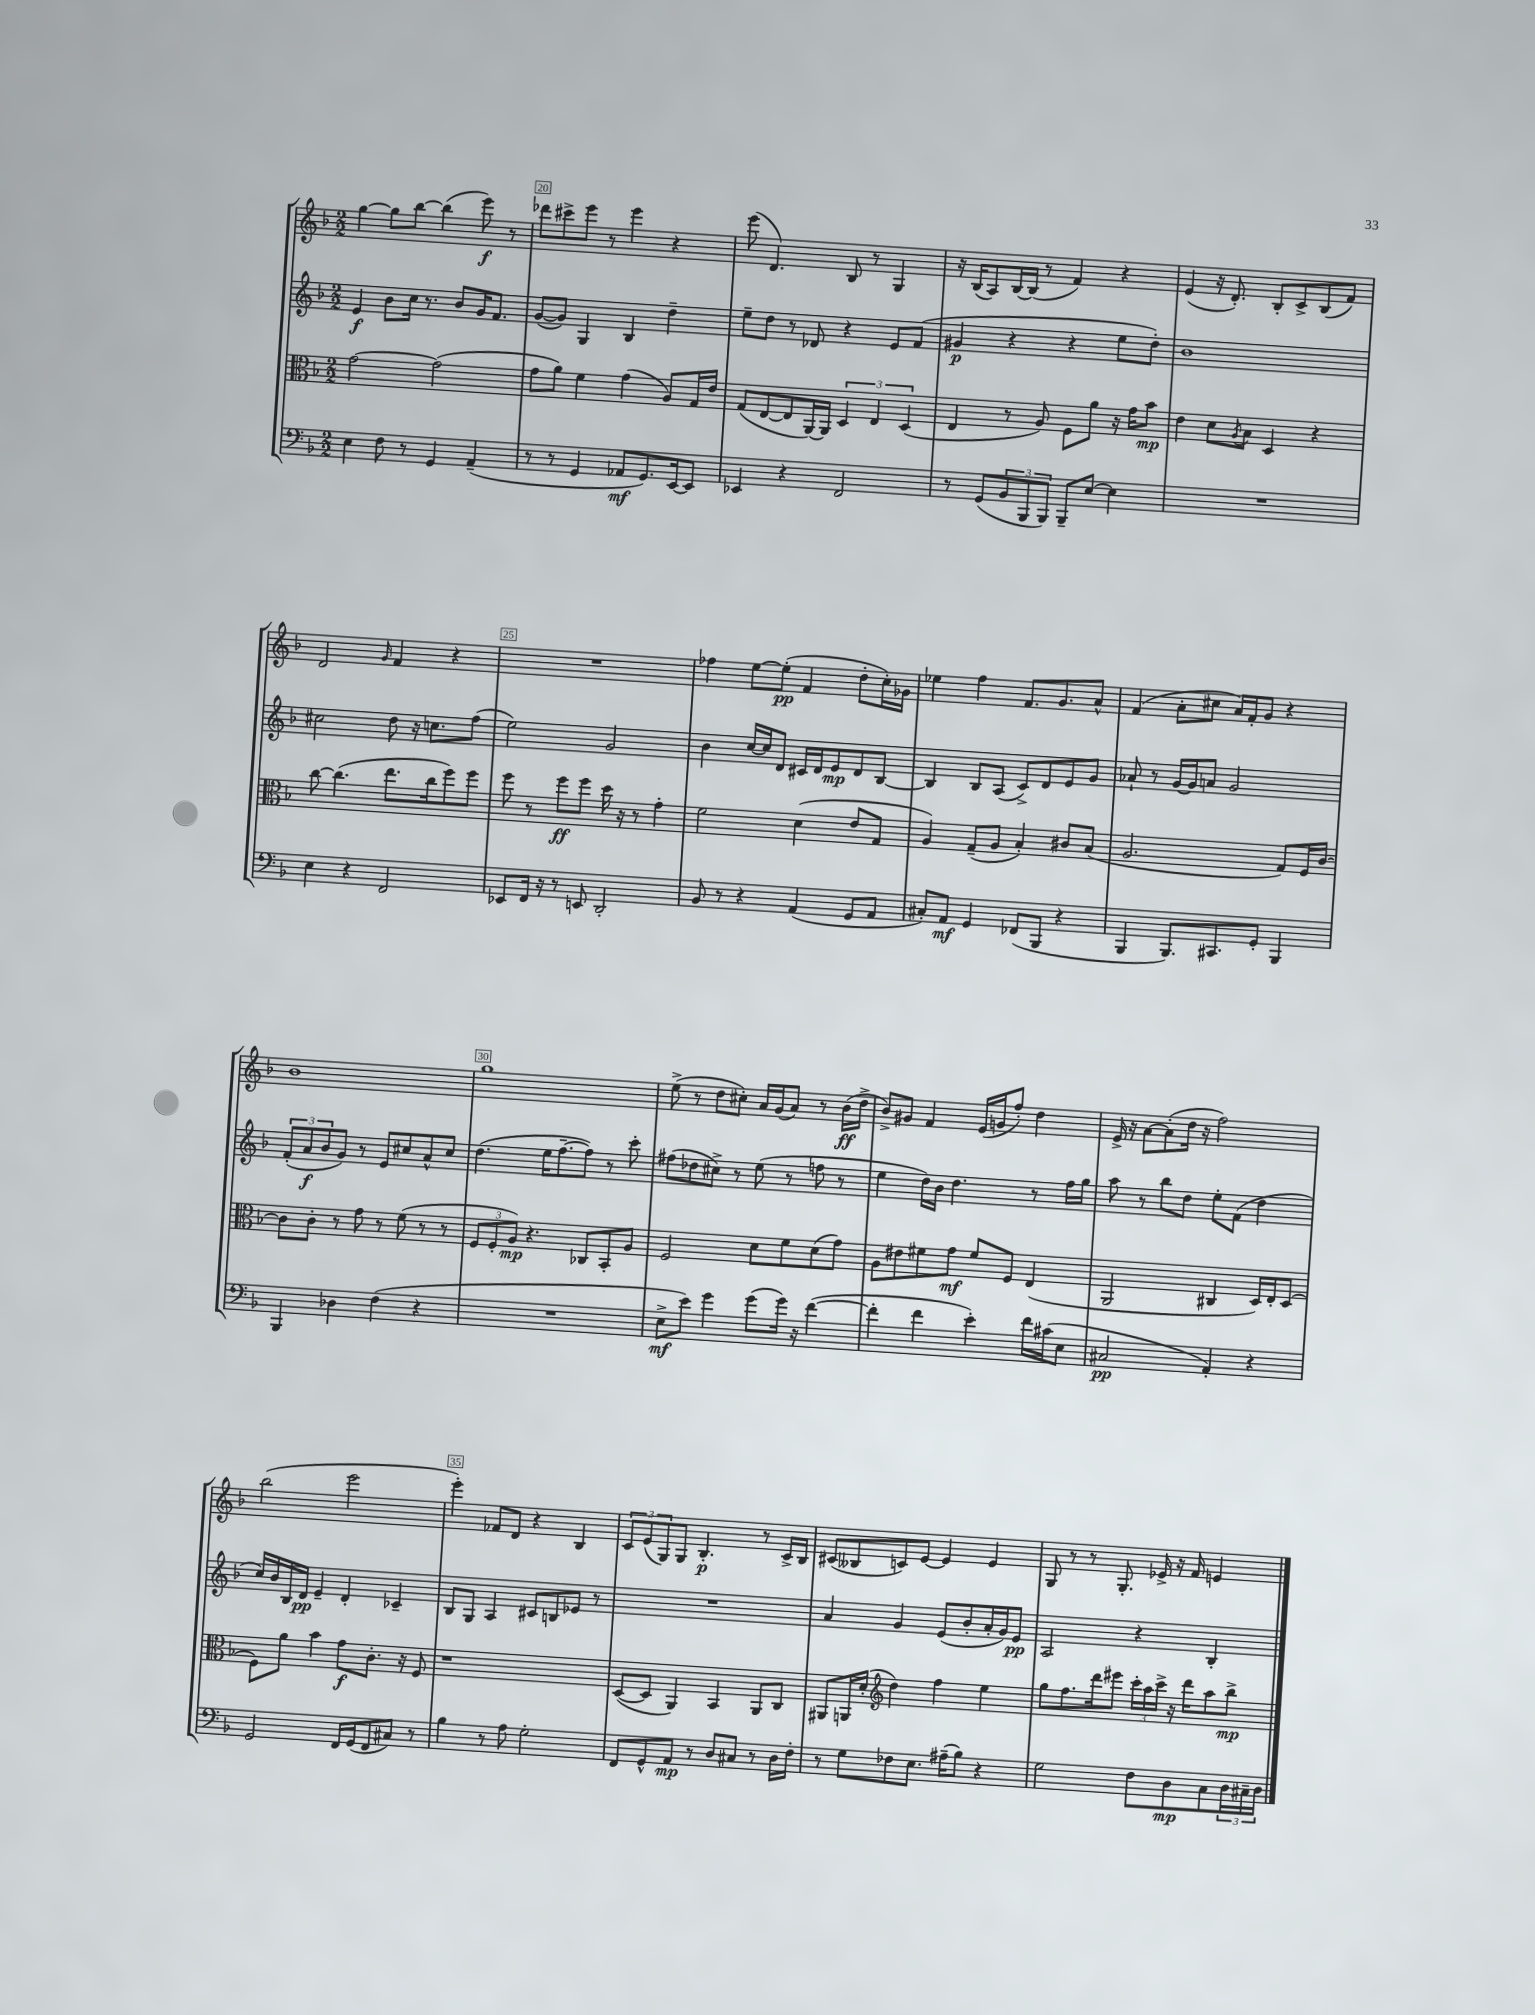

**kern	**kern	**kern	**kern
*staff4	*staff3	*staff2	*staff1
*clefF4	*clefC3	*clefG2	*clefG2
*k[b-]	*k[b-]	*k[b-]	*k[b-]
*M2/2	*M2/2	*M2/2	*M2/2
4E	[2g	4e	[4gg
8F	.	8b-	8gg]
8r	.	16cc	[8bb-
.	.	8.r	.
4GG	(2g]	.	(4bb-]
.	.	8b-	.
(4AA~	.	16g	8eee)
.	.	8.f	.
.	.	.	8r
=	=	=	=
8r	8g	([8g	8ddd-
8r	8a)	8g])	8ccc#^
4GG	4f	4G	8eee
.	.	.	8r
8AA-	(4g	4B-	4eee
8.GG)	.	.	.
.	8A)	4dd~	4r
[16EE	.	.	.
8EE]	16G	.	.
.	16e	.	.
=	=	=	=
4EE-	(8G	8ee~	(8eee
.	[8E	8dd	4.d)
4r	8E]	8r	.
.	[16AA)	8d-	.
.	16AA]	.	.
2FF	6D	4r	8B-
.	.	.	8r
.	6E	.	.
.	.	8e	4G
.	(6D	.	.
.	.	(8f	.
=	=	=	=
8r	4E	4g#	16r
.	.	.	(16B-
(8GG	.	.	8A)
12BB-	8r	4r	[16B-
.	.	.	(16B-]
12BBB-	.	.	.
.	8A)	.	8r
12BBB-)	.	.	.
8BBB-~	8F	4r	4f)
[8E	8a	.	.
4E]	16r	8ee	4r
.	16g	.	.
.	8b-	8dd')	.
=	=	=	=
1r	4e	1b-	(4e
.	8d	.	16r
.	.	.	8.d')
.	8qA	.	.
.	8B-	.	.
.	4D	.	8B-'
.	.	.	8c^
.	4r	.	(8B-
.	.	.	8f)
=	=	=	=
4E	[8cc	2cc#	2d
.	(4.cc]	.	.
4r	.	.	.
.	.	.	16qqg
2FF	8.ee	8dd	4f
.	.	16r	.
.	16cc	8.cc	.
.	8ff)	.	4r
.	8ff	(8ff	.
=	=	=	=
8EE-	8ff	2ee)	1r
16FF	8r	.	.
16r	.	.	.
8r	8ff	.	.
8EE	8ff	.	.
2DD'	16dd	2g	.
.	16r	.	.
.	8r	.	.
.	4g'	.	.
=	=	=	=
8BB-	2f	4b-	4ff-
8r	.	.	.
4r	.	[16cc	[8ee
.	.	16cc]	.
.	.	8d	(8ee']
(4AA	(4d	16c#	4f
.	.	16d	.
.	.	8e	.
8GG	8e	8d	8dd'
8AA	8G	[8B-	16cc')
.	.	.	16g-
=	=	=	=
8C#')	4A)	4B-]	4ee-
8AA	.	.	.
4GG	(8G~	8B-	4ff
.	8A	(8A	.
(8FF-	4B-')	8c^)	8.f
8BBB-	.	8d	.
.	.	.	8.g
4r	8c#	8e	.
.	(8B-	8g	8a^^
=	=	=	=
4BBB-	2.A	8a-`	(4f
.	.	8r	.
8.BBB-)	.	[16g	8a'
.	.	16g]	.
.	.	8a	8cc#
8.CC#	.	.	.
.	.	2g	16a)
.	.	.	16f'
8GG'	.	.	8g
4BBB-	8G)	.	4r
.	16F	.	.
.	[16c	.	.
=	=	=	=
4BBB-	8c]	(12f'	1b-
.	.	12a	.
.	8c'	.	.
.	.	12b-	.
4D-	8r	8g)	.
.	8g	8r	.
(4F	8r	8e	.
.	(8f	8cc#	.
4r	8r	8a^^	.
.	8r	8cc#	.
=	=	=	=
1r	12F	(4.dd	1gg
.	12F'	.	.
.	12A)	.	.
.	4.r	.	.
.	.	16ee	.
.	.	[8.ff~	.
.	8C-	8ff])	.
.	8BB-'	8r	.
.	8A	8ccc'	.
=	=	=	=
8E^	2F	(8ff#	(8ee^
8e)	.	8dd-	8r
4g	.	8cc#^)	8dd
.	.	8r	8cc#')
(8g	8d	(8ee	16a
.	.	.	(16g
16g)	8f	8r	8a)
16r	.	.	.
([4f	(8d	8ff	8r
.	8g)	8r	(16b-
.	.	.	16dd^
=	=	=	=
4f']	8A	4ee	8b-^)
.	8e#	.	8g#
4f	8f#	16dd)	4f
.	.	16b-	.
.	8g	4.dd	.
4e')	8f#	.	(16e
.	.	.	16g
.	8F	.	8ff')
16f	(4E	8r	4dd
(16c#	.	.	.
8E	.	16ff	.
.	.	16gg	.
=	=	=	=
2C#	2AA	8aa	16e^
.	.	.	16r
.	.	8r	[8a
.	.	8bb-	(8a']
.	.	8dd	16dd
.	.	.	16r
4AA')	4C#	8ee'	2ff)
.	.	(8f	.
4r	16D)	4dd	.
.	16E'	.	.
.	(8D	.	.
=	=	=	=
2GG	8F)	16cc)	(2bb-
.	.	16b-	.
.	8a	16B-	.
.	.	16d	.
.	4b-	4e~	.
16FF	8g	4d'	2eee
(16GG	.	.	.
8FF	8.c'	.	.
8C#)	.	4c-~	.
.	16r	.	.
8r	8F	.	.
=	=	=	=
4B-	1r	8B-	4eee')
.	.	8G	.
8r	.	4A	8f-
8A	.	.	8d
2G'	.	8c#	4r
.	.	8B	.
.	.	8e-	4B-
.	.	8r	.
=	=	=	=
8FF	([8D	1r	12c
.	.	.	(12e
8GG^^	8D]	.	.
.	.	.	12G)
8AA	4AA)	.	8G
8r	.	.	4.B-'
8D	4BB-	.	.
8C#	.	.	.
8r	8AA	.	8r
16D	8C	.	16c^
16F'	.	.	16B-
=	=	=	=
8r	8AA#	4a	(8c#
8G	16AA	.	8B--
.	(16d'	.	.
*	*clefG2	*	*
8F-	4dd)	4g	8c)
8.E	.	.	[8e
.	4ff	(8e	4e]
(16A#~	.	.	.
8B-)	.	8b-'	.
4r	4ee	16a'	4e
.	.	16g)	.
.	.	8e	.
=	=	=	=
2G	8gg	2A	8G
.	8.ff	.	8r
.	.	.	8r
.	16ddd	.	.
.	8eee#	.	8.G'
8F	24ccc'	4r	.
.	24aa	.	.
.	.	.	16e-^
.	24ccc^	.	.
8D	16r	.	16r
.	16ddd	.	16f
8C	8aa	4B-'	4e
24D	8bb-^	.	.
24C#~	.	.	.
24D	.	.	.
==	==	==	==
*-	*-	*-	*-
